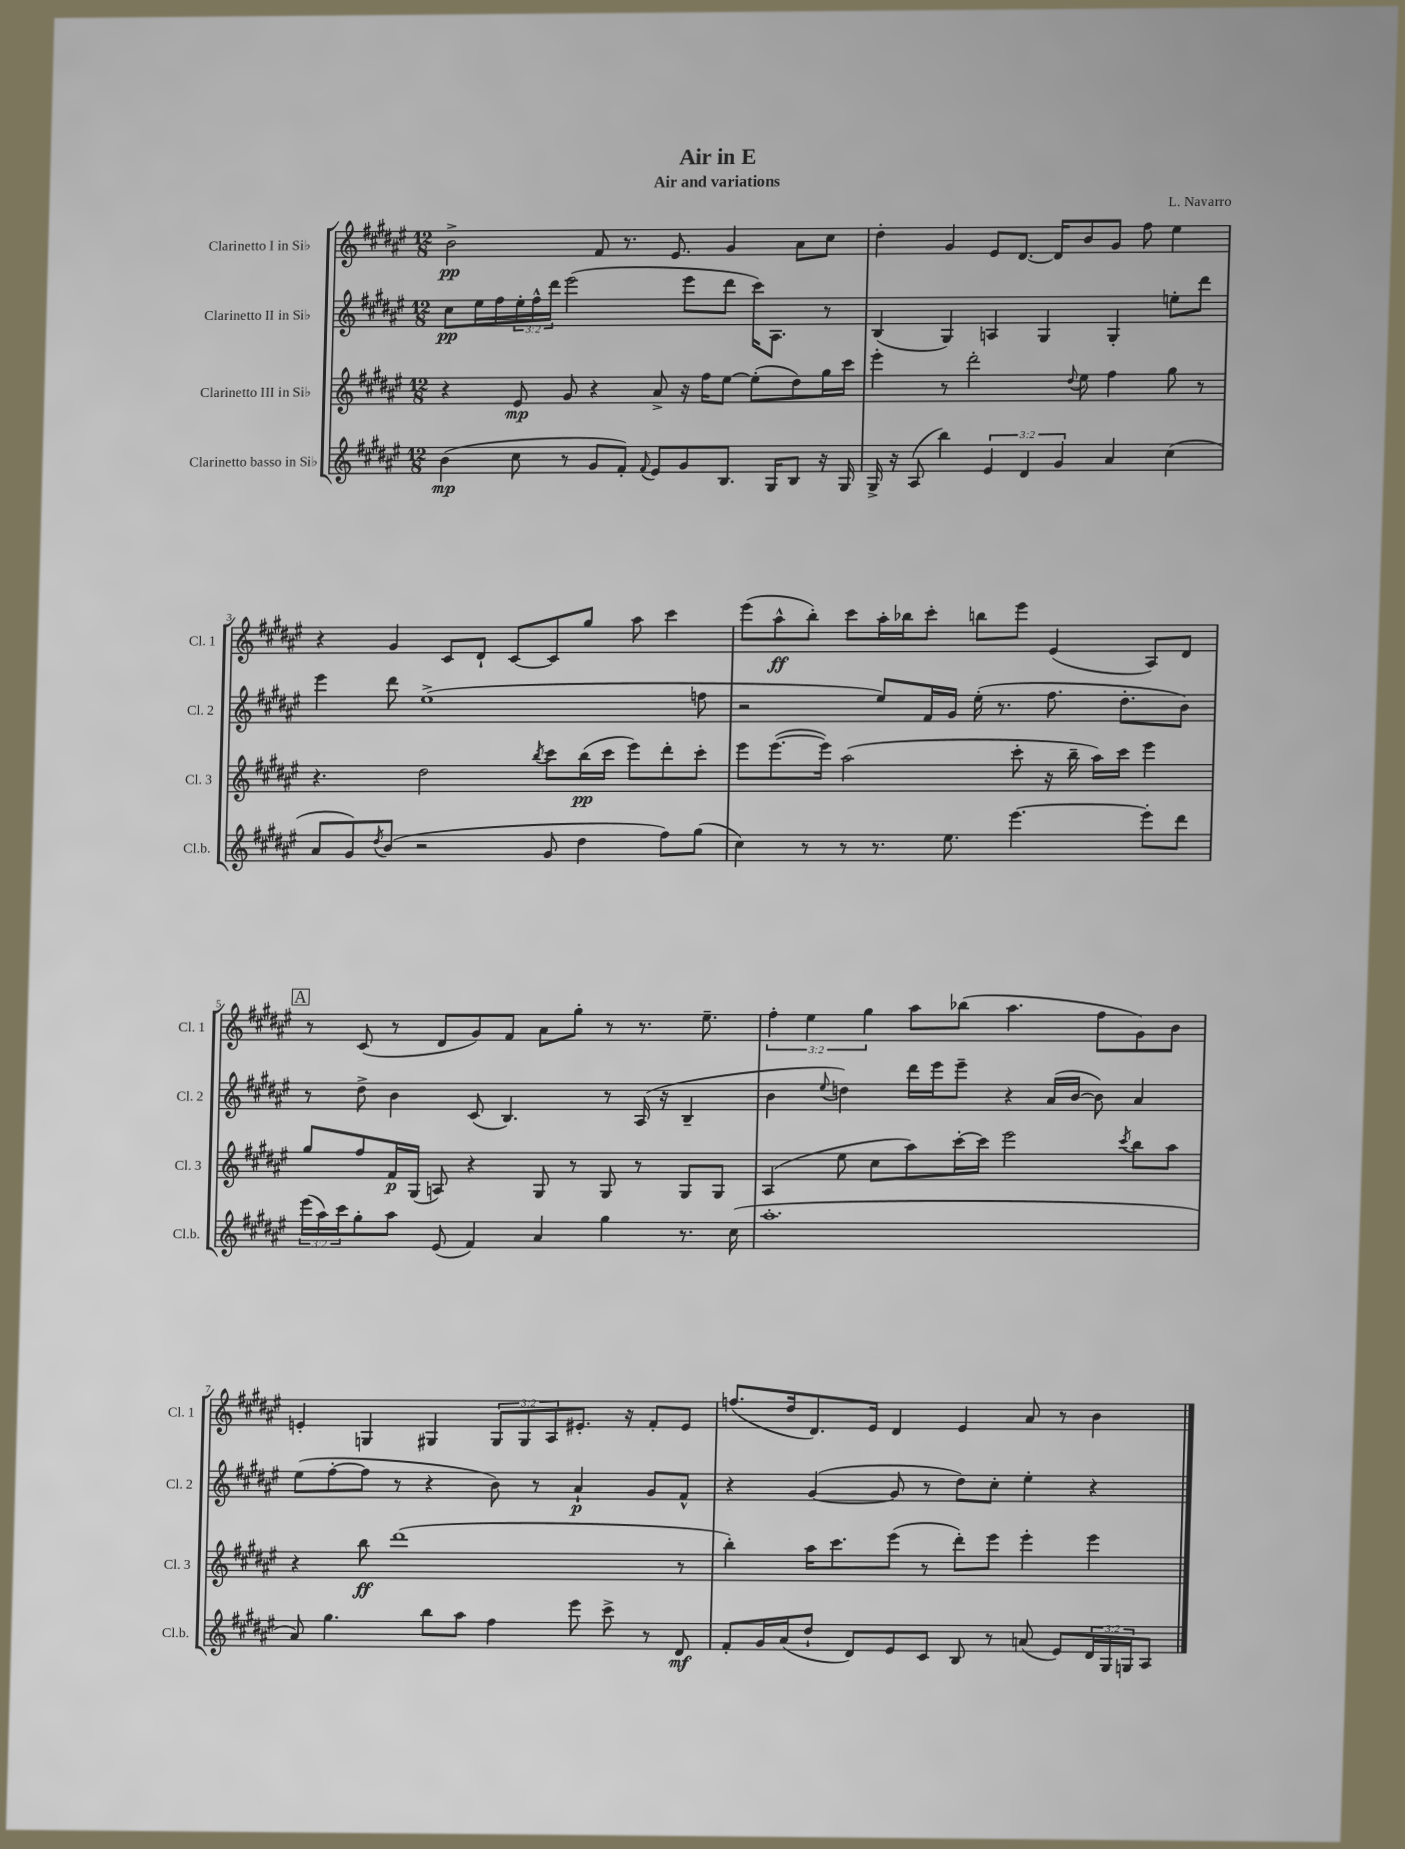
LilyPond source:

\header { title = "Air in E" composer = "L. Navarro" subtitle = "Air and variations" }
<<
\new StaffGroup <<
\new Staff = "s0" \with { instrumentName = "Clarinetto I in Sib" shortInstrumentName = "Cl. 1" } {
    \clef treble \key fis \major \numericTimeSignature \time 12/8 \override Staff.TupletNumber.text = #tuplet-number::calc-fraction-text
    b'2->\pp fis'8 r8. eis'8. gis'4 ais'8 cis''8 |
    dis''4-. gis'4 eis'8 dis'8.~ dis'16 b'8 gis'8 fis''8 eis''4 |
    r4 gis'4 cis'8 dis'8-! cis'8~ cis'8 gis''8 ais''8 cis'''4 |
    eis'''8( ais''8-^\ff b''8-.) cis'''8 ais''16-. bes''16 cis'''8-. b''8 eis'''8 eis'4( ais8) dis'8 |
    \mark \markup { \box "A" } r8 cis'8( r8 dis'8 gis'8) fis'8 ais'8 gis''8-. r8 r8. eis''8.-- |
    \tuplet 3/2 { fis''4-. eis''4 gis''4 } ais''8 bes''8( ais''4. fis''8 gis'8) b'8 |
    e'4-. g4 gis4 \tuplet 3/2 { gis8 gis8 ais8 } eis'8.-. r16 fis'8-. eis'8 |
    f''8.( dis''16 dis'8.) eis'16 dis'4 eis'4 ais'8 r8 b'4 \bar "|." |
}
\new Staff = "s1" \with { instrumentName = "Clarinetto II in Sib" shortInstrumentName = "Cl. 2" } {
    \clef treble \key fis \major \numericTimeSignature \time 12/8 \override Staff.TupletNumber.text = #tuplet-number::calc-fraction-text
    cis''8\pp eis''16 fis''16 \tuplet 3/2 { eis''16-. fis''16-^ dis'''16 } eis'''2( eis'''8 dis'''8 cis'''16) ais8. r8 |
    b4( gis4) a4 gis4 gis4-. e''8-. dis'''8 |
    eis'''4 dis'''8 eis''1->( f''8 |
    r2 eis''8) fis'16 gis'16 eis''16-.( r8. fis''8. dis''8.-. b'8) |
    \mark \markup { \box "A" } r8 dis''8-> b'4 cis'8( b4.) r8 ais16( r16 b4-- |
    b'4 \appoggiatura { eis''8 } d''4) dis'''16 eis'''16 eis'''8-- r4 ais'16( b'16~ b'8) ais'4 |
    eis''8( fis''8~-. fis''8 r8 r4 b'8) r8 ais'4-!\p gis'8 fis'8-^ |
    r4 gis'4~( gis'8 r8 dis''8) cis''8-. eis''4-. r4 \bar "|." |
}
\new Staff = "s2" \with { instrumentName = "Clarinetto III in Sib" shortInstrumentName = "Cl. 3" } {
    \clef treble \key fis \major \numericTimeSignature \time 12/8
    r4 eis'8\mp gis'8 r4 ais'8-> r16 fis''16 eis''8~ eis''8-.( dis''8) gis''16 cis'''16 |
    eis'''4-. r8 dis'''2-. \appoggiatura { dis''8 } eis''8 fis''4 gis''8 r8 |
    r4. dis''2 \acciaccatura { b''8 } cis'''8 b''16\pp( cis'''16 eis'''8) dis'''8-. cis'''8-. |
    eis'''8 eis'''8.~( eis'''16) ais''2( cis'''8-. r16 b''16-- ais''16) cis'''16 eis'''4 |
    \mark \markup { \box "A" } gis''8 fis''8 fis'16\p gis16( a8) r4 gis8 r8 gis8 r8 gis8 gis8 |
    ais4( eis''8 cis''8 ais''8) cis'''16~-. cis'''16 eis'''2 \acciaccatura { cis'''8 } b''8 ais''8 |
    r4 b''8\ff dis'''1( r8 |
    b''4-.) ais''16 cis'''8. eis'''8( r8 dis'''8-.) eis'''8 eis'''4-. eis'''4 \bar "|." |
}
\new Staff = "s3" \with { instrumentName = "Clarinetto basso in Sib" shortInstrumentName = "Cl.b." } {
    \clef treble \key fis \major \numericTimeSignature \time 12/8 \override Staff.TupletNumber.text = #tuplet-number::calc-fraction-text
    b'4\mp( cis''8 r8 gis'8 fis'8-.) \appoggiatura { fis'8 } eis'8 gis'8 b8. gis16 b8 r16 gis16 |
    gis16-> r16 ais8( b''4) \tuplet 3/2 { eis'4 dis'4 gis'4 } ais'4 cis''4( |
    ais'8 gis'8) \acciaccatura { dis''8 } b'8( r2 gis'8 dis''4 fis''8) gis''8( |
    cis''4) r8 r8 r8. eis''8. eis'''4.~ eis'''8-. dis'''8 |
    \mark \markup { \box "A" } \tuplet 3/2 { eis'''16( ais''16) cis'''16 } gis''8-. ais''8 eis'8( fis'4) ais'4 gis''4 r8. cis''16( |
    ais''1.-. |
    ais'8) gis''4. b''8 ais''8 fis''4 eis'''8 cis'''8-> r8 dis'8\mf |
    fis'8-. gis'16 ais'16( dis''8-! dis'8) eis'8 cis'8 b8 r8 a'8( eis'8) \tuplet 3/2 { dis'16 gis16 g16 } ais8 \bar "|." |
}
>>
>>
